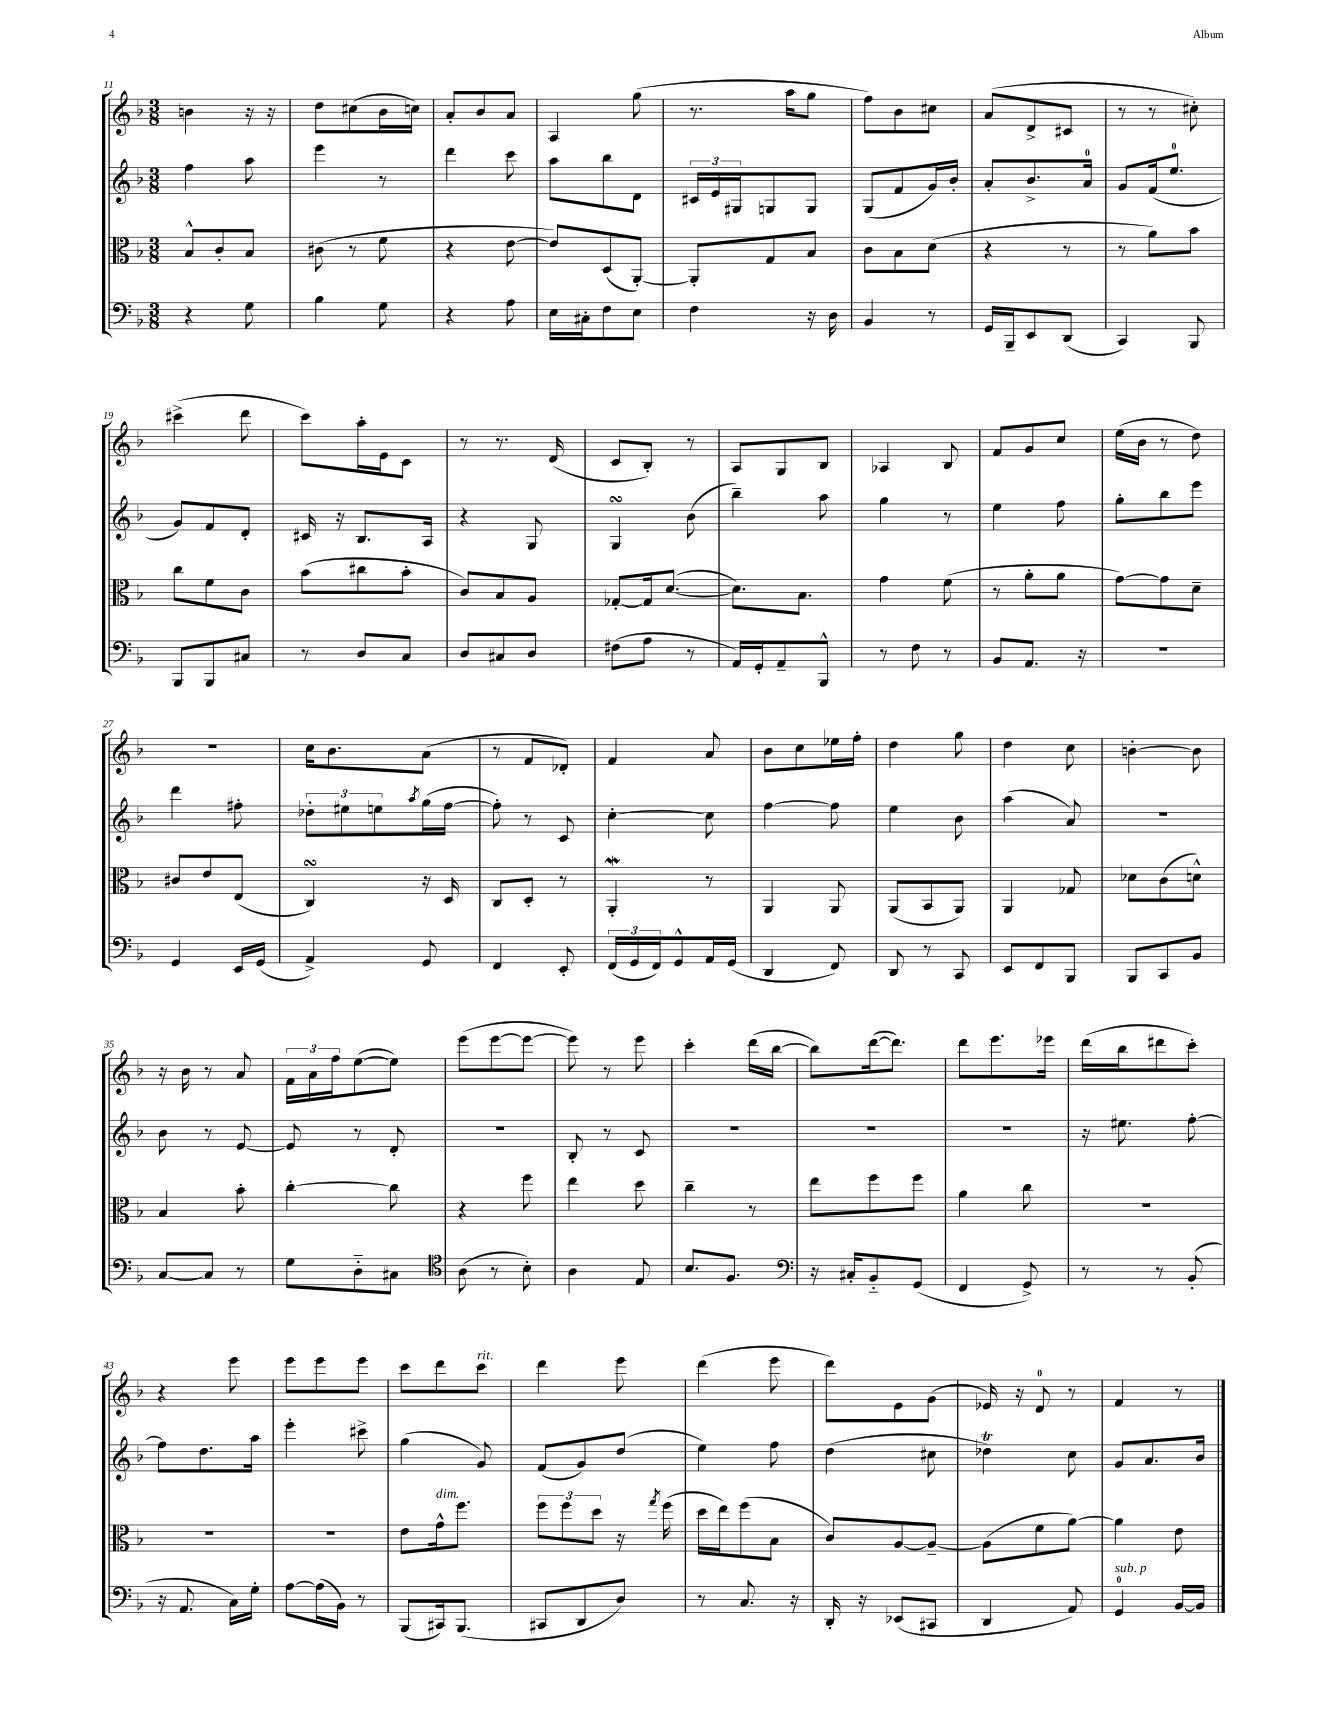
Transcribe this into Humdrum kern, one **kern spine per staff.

**kern	**kern	**kern	**kern
*part4	*part3	*part2	*part1
*staff4	*staff3	*staff2	*staff1
*clefF4	*clefC3	*clefG2	*clefG2
*k[b-]	*k[b-]	*k[b-]	*k[b-]
*M3/8	*M3/8	*M3/8	*M3/8
=11	=11	=11	=11
4r	8B-^^/L	4ff\	4bn\
.	8c'/	.	.
8G\	8B-/J	8aa\	16r
.	.	.	16r
=12	=12	=12	=12
4B-\	(8c#X\	4eee\	8dd\L
.	8r	.	(8cc#X\
8G\	8f\	8r	16b-\L
.	.	.	16ccn\JJ)
=13	=13	=13	=13
4r	4r	4ddd\	8a'/L
.	.	.	8b-/
8A\	[8e\	8ccc\	8a/J
=14	=14	=14	=14
16E\LL	8e/L])	8aa\L	4A/
16C#X'\J	.	.	.
8F\	(8D/	8bb-\	.
8E\J	[8AA'/J)	8d\J	(8gg\
=15	=15	=15	=15
4F\	8AA'/L]	24c#X/LL	8.r
.	.	24e/	.
.	.	24G#X/J	.
.	8G/	8Gn/	.
.	.	.	16aa\KL
16r	8B-/J	8G/J	8gg\J
16D\	.	.	.
=16	=16	=16	=16
4BB-/	8c\L	(8G/L	8ff\L)
.	8B-\	8f/	8b-\
8r	(8d\J	16g/L)	8cc#X\J
.	.	16b-'/JJ	.
=17	=17	=17	=17
16GG/LL	4r	8a'/L	(8a/L
16BBB-~/J	.	.	.
8EE/	.	8.b-^/	8d^/
(8DD/J	8r	.	8c#X/J
.	.	16a/Jk	.
=18	=18	=18	=18
4CC/)	8r	8g/L	8r
.	8a\L)	(16f/k	8r
.	.	8.ee/J	.
8BBB-/	8b-\J	.	8cc#X'\)
!!LO:LB:g=z
=19	=19	=19	=19
8BBB-/L	8cc\L	8g/L)	(4ccc#X^\
8BBB-/	8f\	8f/	.
8C#X/J	8c\J	8d'/J	8ddd\
=20	=20	=20	=20
8r	(8b-\L	16c#X/	8ccc\L)
.	.	16r	.
8D/L	8cc#X\	8.B-/L	16aa'\L
.	.	.	16e\J
8C/J	8b-'\J	.	8c\J
.	.	16A/Jk	.
=21	=21	=21	=21
8D/L	8c/L)	4r	8r
8C#X/	8B-/	.	8.r
8D/J	8A/J	8G/	.
.	.	.	(16d/
=22	=22	=22	=22
(8F#X\L	[8G-X'/L	4GsSSS/	8c/L
8A\J	16G-/k]	.	8B-'/J)
.	([8.d/J	.	.
8r	.	(8b-\	8r
=23	=23	=23	=23
16AA/LL)	8.d\L])	4bb-~\)	8A/L
16GG'/J	.	.	.
8AA~/	.	.	8G/
.	8.B-\J	.	.
8BBB-^^/J	.	8aa\	8B-/J
=24	=24	=24	=24
8r	4g\	4gg\	4A-X/
8F\	.	.	.
8r	(8f\	8r	8B-/
=25	=25	=25	=25
8BB-/L	8r	4ee\	8f/L
8.AA/J	8a'\L	.	8g/
.	8a\J	8ff\	8cc/J
16r	.	.	.
=26	=26	=26	=26
4.r	[8g\L)	8gg'\L	(16ee\LL
.	.	.	16b-\JJ
.	8g\]	8bb-\	8r
.	8d~\J	8eee\J	8dd\)
!!LO:LB:g=z
=27	=27	=27	=27
4GG/	8c#X/L	4ddd\	4.r
.	8e/	.	.
16EE/LL	(8E/J	8ff#X'\	.
(16GG/JJ	.	.	.
=28	=28	=28	=28
4AA^/)	4CsSSS/)	12dd-X'\L	16cc\KL
.	.	.	8.b-\
.	.	12ee#X\	.
.	.	12een\	.
.	.	8qaa/	.
8GG/	16r	(16gg\L	(8a\J
.	16D/	[16ff\JJ	.
=29	=29	=29	=29
4FF/	8C/L	8ff'\])	8r
.	8D'/J	8r	8f/L
8EE'/	8r	8c/	8d-X'/J)
=30	=30	=30	=30
(24FF/LL	4AAW'/	[4cc'\	4f/
24GG/	.	.	.
24FF/J)	.	.	.
8GG^^/	.	.	.
16AA/L	8r	8cc\]	8a/
(16GG/JJ	.	.	.
=31	=31	=31	=31
4DD/	4AA/	[4ff\	8b-\L
.	.	.	8cc\
8FF/)	8AA/	8ff\]	16ee-X\L
.	.	.	16ff'\JJ
=32	=32	=32	=32
8DD/	(8AA/L	4ee\	4dd\
8r	8BB-/	.	.
8CC/	8AA/J)	8b-\	8gg\
=33	=33	=33	=33
8EE/L	4AA/	(4aa\	4dd\
8FF/	.	.	.
8BBB-/J	8G-X/	8a/)	8cc\
=34	=34	=34	=34
8BBB-/L	8d-X\L	4.r	[4bn'\
8CC/	(8c\	.	.
8BB-/J	8dn^^\J)	.	8b\]
!!LO:LB:g=z
=35	=35	=35	=35
[8C/L	4B-/	8b-\	16r
.	.	.	16b-\
8C/J]	.	8r	8r
8r	8b-'\	[8e/	8a/
=36	=36	=36	=36
8G\L	[4cc'\	8e/]	24f\LL
.	.	.	24a\
.	.	.	24ff\J
8D\	.	8r	([8ee\
8C#X\J	8cc\]	8d'/	8ee\J])
=37	=37	=37	=37
*clefC4	*	*	*
(8A\	4r	4.r	(8eee\L
8r	.	.	[8eee\
8B-'\)	8ff\	.	8eee\J_
=38	=38	=38	=38
4A\	4ee\	8B-'/	8eee\])
.	.	8r	8r
8E/	8dd\	8c/	8eee\
=39	=39	=39	=39
8.B-/L	4cc~\	4.r	4ccc'\
8.F/J	.	.	.
.	8r	.	(16ddd\LL
.	.	.	[16bb-\JJ
=40	=40	=40	=40
*clefF4	*	*	*
16r	8ee\L	4.r	8bb-\L])
16C#X'/KL	.	.	.
8BB-/	8ff\	.	([16ddd\k
.	.	.	8.ddd\J])
(8GG/J	8ff\J	.	.
=41	=41	=41	=41
4FF/	4a\	4.r	8ddd\L
.	.	.	8.eee\
8GG^/)	8cc\	.	.
.	.	.	16eee-X\Jk
=42	=42	=42	=42
8r	4.r	16r	(16ddd\LL
.	.	8.ee#X\	16bb-\J
8r	.	.	8ddd#X\
(8BB-'/	.	[8ff'\	8ccc'\J)
!!LO:LB:g=z
=43	=43	=43	=43
16r	4.r	8ff\L]	4r
8.AA/	.	.	.
.	.	8.dd\	.
16C\LL)	.	.	8eee\
16G'\JJ	.	16aa\Jk	.
=44	=44	=44	=44
[8A\L	4.r	4eee'\	8eee\L
(16A\L]	.	.	8eee\
16BB-\JJ)	.	.	.
8r	.	8ccc#X^\	8eee\J
=45	=45	=45	=45
(8BBB-/L	8e\L	(4gg\	8ccc\L
!	!LO:TX:a:i:t=dim.	!	!
16CC#X/k)	16g^^\k	.	8ddd\
(8.BBB-/J	8.ff\J	.	.
!	!	!	!LO:TX:a:i:t=rit.
.	.	8g/)	8ccc\J
=46	=46	=46	=46
8CC#X/L	12ff\L	(8f/L	4ddd\
.	12ff\	.	.
8DD/	.	8g/)	.
.	12dd\J	.	.
8D/J)	16r	(8dd/J	8eee\
.	8qgg/	.	.
.	(16ff\	.	.
=47	=47	=47	=47
8r	16dd\LL	4ee\)	(4ddd\
.	16ee\J)	.	.
8.C/	(8ff\	.	.
.	8B-\J	8ff\	8eee\
16r	.	.	.
=48	=48	=48	=48
16DD'/	8c/L)	(4dd\	8ddd\L)
16r	.	.	.
(8EE-X/L	[8A/	.	8e\
8CC#X/J	8A~/J_	8cc#X\	(8g\J
=49	=49	=49	=49
4DD/	(8A\L]	4dd-XT\)	16e-X/)
.	.	.	16r
.	8f\	.	8d/
8AA/)	[8a\J)	8cc\	8r
=50	=50	=50	=50
!LO:TX:a:i:t=sub. p	!	!	!
4GG/	4a\]	8g/L	4f/
.	.	8.a/	.
[16BB-/LL	8e\	.	8r
16BB-/JJ]	.	16b-/Jk	.
==	==	==	==
*-	*-	*-	*-
